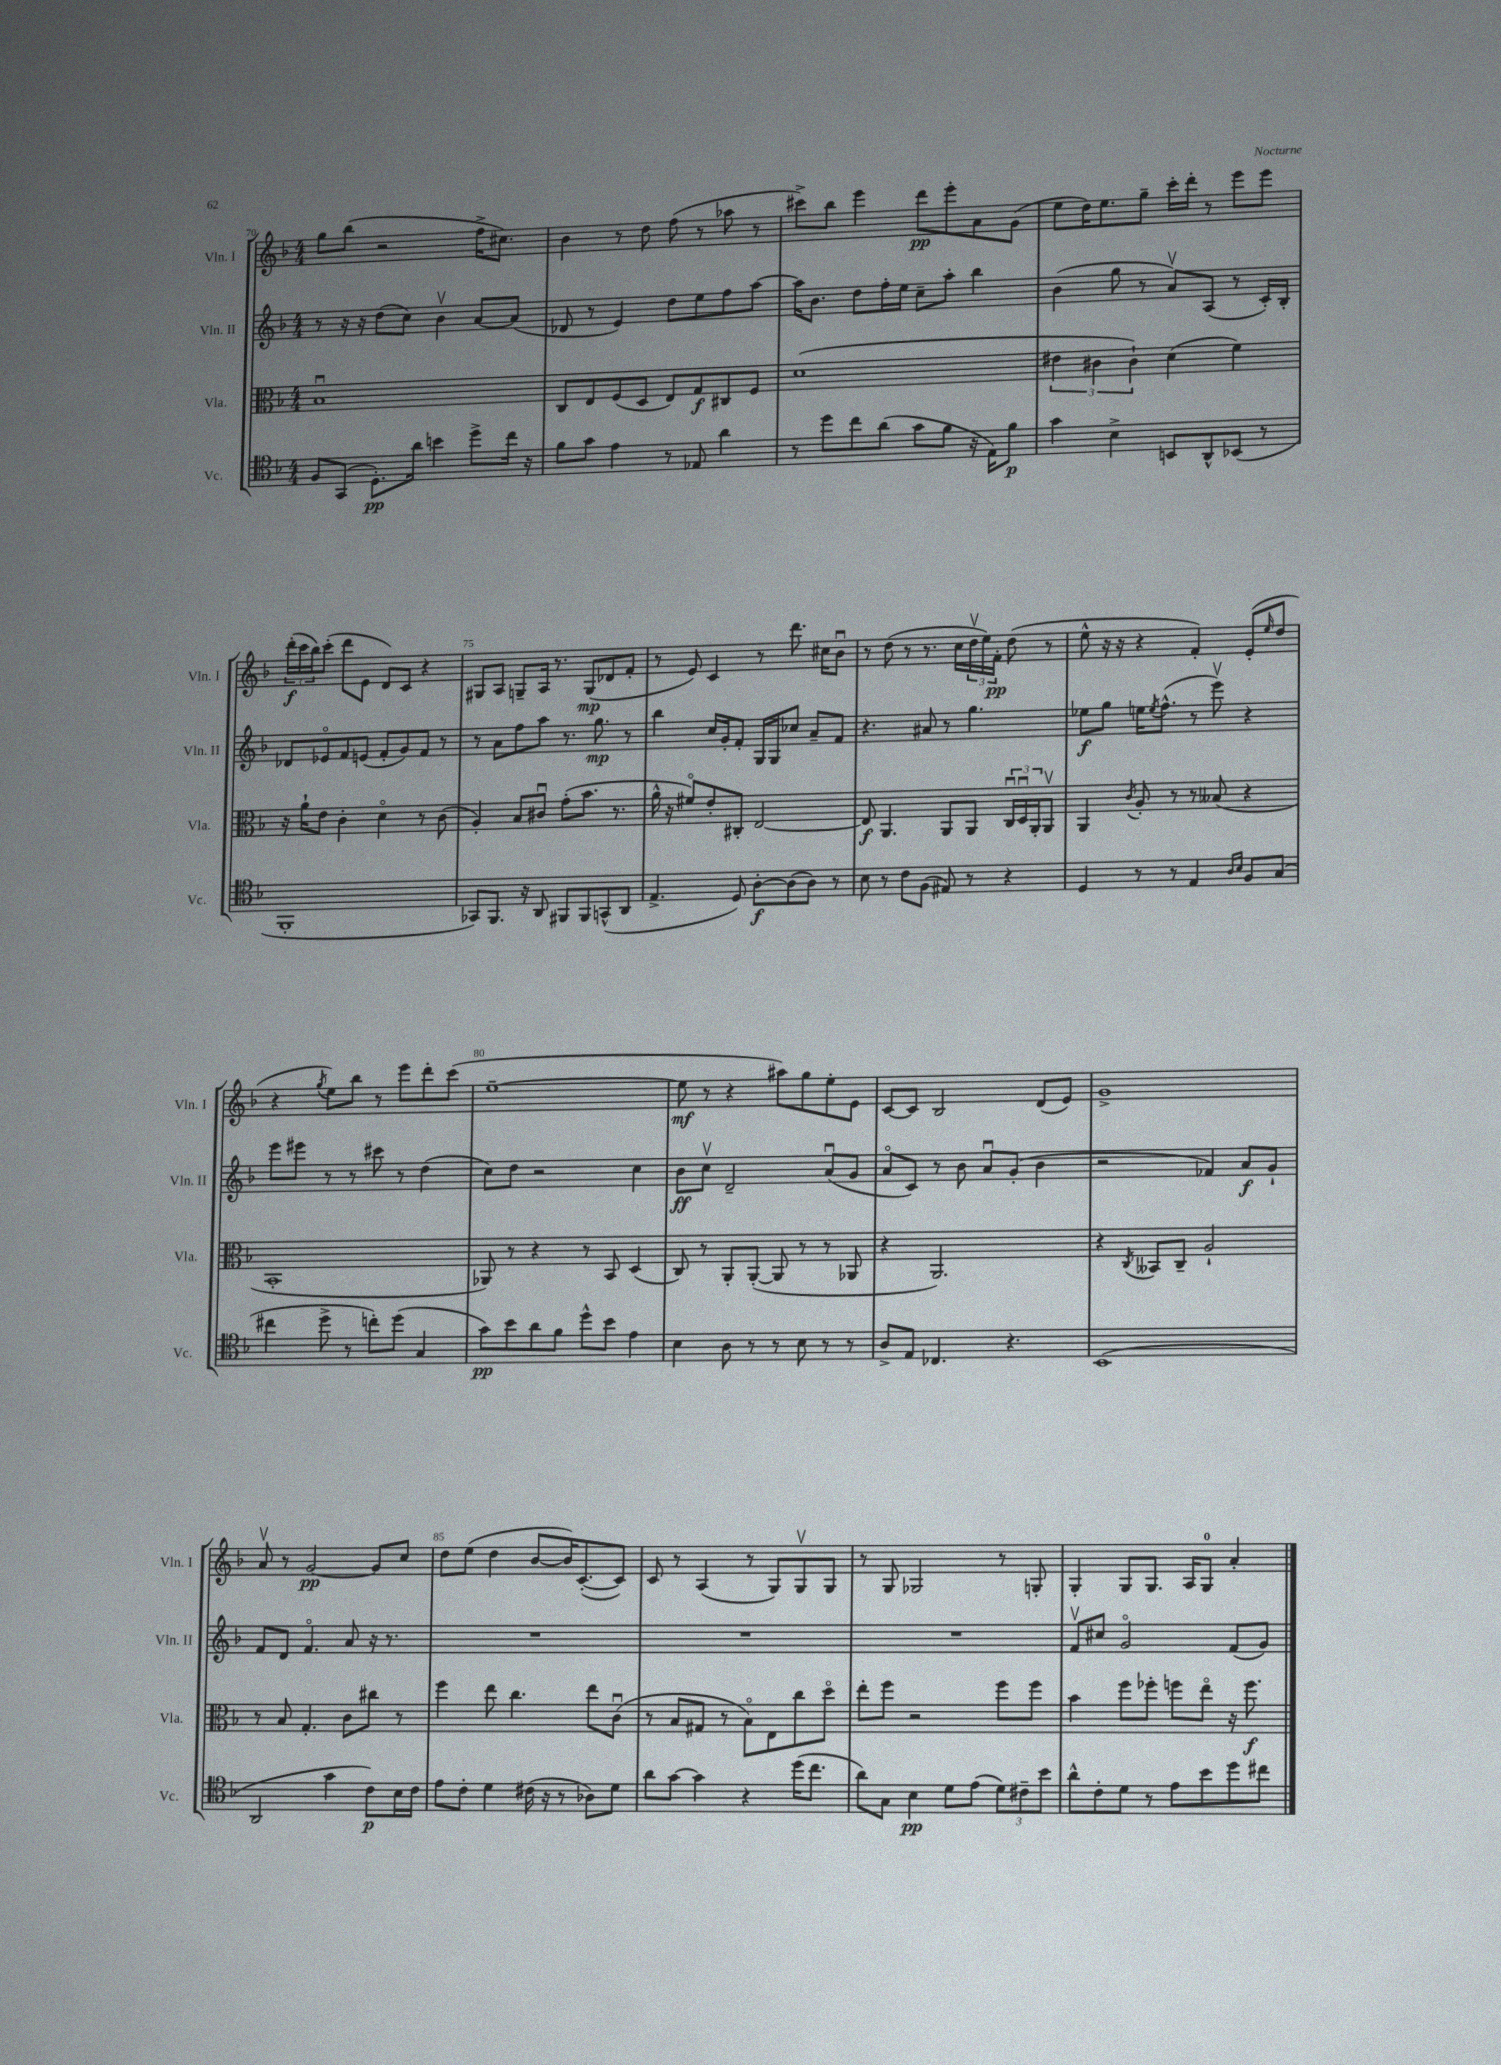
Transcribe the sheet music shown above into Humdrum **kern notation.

**kern	**kern	**kern	**kern
*staff4	*staff3	*staff2	*staff1
*clefC4	*clefC3	*clefG2	*clefG2
*k[b-]	*k[b-]	*k[b-]	*k[b-]
*M4/4	*M4/4	*M4/4	*M4/4
8F/L	1B-u	8r	8gg\L
(8GG/J	.	16r	(8bb-\J
.	.	16r	.
8.D'\L)	.	(8dd\L	2r
.	.	8cc\J)	.
16a\Jk	.	.	.
4b\	.	4b-v\	.
8dd^\L	.	[8a/L	16ff^\LK
.	.	.	8.cc#\J)
16cc\Jk	.	(8a/]J	.
16r	.	.	.
=	=	=	=
8f\L	8C/L	8d-/	4b-\
8g\J	8E/	8r	.
4e\	(8F/	4e/)	8r
.	8D/J	.	8dd\
8r	8E/L)	8dd\L	(8ff\
8E-/	8G/	8ee\	8r
4a\	8C#/	8ff\	8aa-\
.	8F/J	[8aa\J	8r
=	=	=	=
8r	(1d	16aa\]LK	8ccc#^\L)
.	.	8.b-\J	.
8dd\L	.	.	8bb-\J
8cc\	.	8dd\L	4eee\
(8a\J	.	16ff'\L	.
.	.	16ee\JJ	.
8g\L	.	8cc~\L	8ddd\L
8f\J	.	8aa'\J	8eee'\
16r	.	4bb-\	8a\
16E\LK)	.	.	.
8f\J	.	.	(8g\J
=	=	=	=
4g\	6e#\	(4b-\	8ee\L
.	.	.	16dd\K)
.	6c#\	.	.
.	.	.	8.ee\
4B-^\	.	8gg\	.
.	6c#`\)	.	.
.	.	8r	8gg~\J
8BB/L	(4d\	8av/L)	16ccc'\LL
.	.	.	16ddd'\JJ
8AA^^/	.	(8A/J	8r
(8BB-/J	4f\)	8r	8eee\L
8r	.	16c'/LL)	8eee\J
.	.	16B-'/JJ	.
=	=	=	=
1FF'	16r	8d-/L	(24ddd'\LL
.	.	.	24ccc\
.	16a`\LK	.	.
.	.	.	24bb-\J)
.	8e\J	8e-o/	(8ccc'\J
.	4c'\	8f/	8ddd\L
.	.	(8e/J	8e\J
.	4do\	8f'/L	8d/L)
.	.	8g/)	8c/J
.	8r	8f/J	4r
.	(8c\	8r	.
=	=	=	=
8GG-/L)	4A'/)	8r	8G#/L
8.FF/J	.	8a\L	8A/J
.	8B-/L	8ff\	8G~/L
16r	.	.	.
8AA/	8c#u/J	8aa\J	16A/Jk
.	.	.	8.r
8FF#/L	(8g'\L	8.r	.
8FF#/	8.b-\J	.	(8G/L
.	.	8.gg\	.
(8GG^^/	.	.	8d-/
.	8.r	.	.
8AA/J	.	8r	8f'/J
=	=	=	=
4.E^/	16a^^\	4bb-\	8r
.	16r	.	.
.	8f#o/L)	.	8e/)
.	8e'/	16cc/LL	4c/
.	.	16g'/J	.
8D/)	8C#'/J	8f'/J	.
[8A'\L	[2E/	16G/LL	8r
.	.	16G/J	.
(8A\]	.	8cc-/J	8.ddd\
8A\J)	.	8a~/L	.
.	.	.	16cc#\LK
8r	.	8f/J	8b-u\J
=	=	=	=
8B-\	8E/]	4.r	8r
8r	4.AA/	.	(8dd\
8c\L	.	.	8r
(8F\J	.	8a#/	8.r
8E#/)	8AA/L	8r	.
.	.	.	16cc\LL
8r	8AA/J	4.gg\	24ddv\
.	.	.	24ee\)
.	.	.	24f'\JJ
4r	24Cu/LL	.	(8dd\
.	24Du/	.	.
.	24AA'/J	.	.
.	8AAv/J	.	8r
=	=	=	=
4D/	4AA/	8ee-\L	8ee^^\
.	.	8gg\J	16r
.	.	.	16r
.	8qc/	.	.
8r	8A'/	16ee\LK	4r
.	.	8qee/	.
.	.	(8.ff^^\J	.
8r	8r	.	.
4E/	8r	8r	4f'/)
.	(8B--/	8eeev\)	.
16qqA/LL	.	.	.
16qqB-/JJ	.	.	.
8F/L	4r	4r	(8e'/L
.	.	.	16qqee/
(8G/J	.	.	8dd/J
=	=	=	=
4cc#\	1BB-'	8eee\L	4r
.	.	8eee#\J	.
.	.	.	8qgg/
8dd^\	.	8r	8ee\L)
8r	.	8r	8bb-\J
8cc'\L)	.	8ccc#\	8r
(8dd\J	.	8r	8eee\L
4G/	.	(4dd\	8ddd'\
.	.	.	(8ccc\J
=	=	=	=
8g\L)	8AA-/)	8cc\L)	[1ee~
8b-\	8r	8dd\J	.
8a\	4r	2r	.
8f\J	.	.	.
8dd^^\L	8r	.	.
8b-\J	8BB-/	.	.
4e\	(4D/	4cc\	.
=	=	=	=
4B-\	8C/)	8b-\L	8ee\]
.	8r	8ccv\J	8r
8A\	8AA'/L	2d~/	4r
8r	([8AA'/J	.	.
8r	8AA/]	.	8aa#\L)
8B-\	8r	.	8gg\
8r	8r	(8au/L	8ee'\
8r	8AA-/	8g/J	8e\J
=	=	=	=
8A^/L	4r	8ao/L	[8c/L
8E/J	.	8c/J)	8c/]J
4.C-/	2.AA/)	8r	2B-/
.	.	8b-\	.
.	.	8au/L	.
4.r	.	(8g'/J	.
.	.	4b-\	(8d/L
.	.	.	8e/J)
=	=	=	=
(1BB-	4r	2r	1g^
.	8qC/	.	.
.	8BB--/L	.	.
.	8C~/J	.	.
.	2A`/	4f-/)	.
.	.	8a/L	.
.	.	8g`/J	.
=	=	=	=
2AA/	8r	8f/L	8av/
.	8B-/	8d/J	8r
.	4.G'/	4.fo/	[2g/
4g\	.	.	.
.	8c\L	8a/	.
8c\L)	8cc#\J	16r	8g/]L
.	.	8.r	.
16B-\L	8r	.	8cc/J
16c\JJ	.	.	.
=	=	=	=
8e\L	4ff\	1r	8dd\L
8c'\J	.	.	(8ee\J
4d\	8ee\	.	4dd\
.	4.cc\	.	.
(16c#\	.	.	[8b-/L
16r	.	.	.
8r	.	.	16b-/]K)
.	.	.	([8.c'/
8A-\L)	8ee\L	.	.
8d\J	(8cu\J	.	8c/]J)
=	=	=	=
8a\L	8r	1r	8c/
[8g\J	8B-/L	.	8r
4g\]	8G#/J	.	(4A/
.	8r	.	.
4r	8B-o\L)	.	8r
.	8E\	.	8G/L)
(16dd\LK	8cc\	.	8Gv/
8.cc\J	.	.	.
.	8ddo\J	.	8G/J
=	=	=	=
8a\L)	8ee'\L	1r	8r
8G\J	8ff\J	.	8G/
4B-\	2r	.	2G-/
8d\L	.	.	.
(8e\J	.	.	.
12d\L)	8ff\L	.	8r
12c#~\	.	.	.
.	8ff\J	.	8G'/
12b-\J	.	.	.
=	=	=	=
8a^^\L	4b-\	8fv/L	4G'/
8c'\	.	8cc#/J	.
8d\J	8ff\L	2go/	8G/L
8r	8ff-'\J	.	8.G/J
8e\L	8ff\L	.	.
.	.	.	16A/LK
8b-\	8eeo\J	.	8G/J
8dd\	16r	(8f/L	4a'/
.	8.ff\	.	.
8cc#\J	.	8g/J)	.
==	==	==	==
*-	*-	*-	*-
